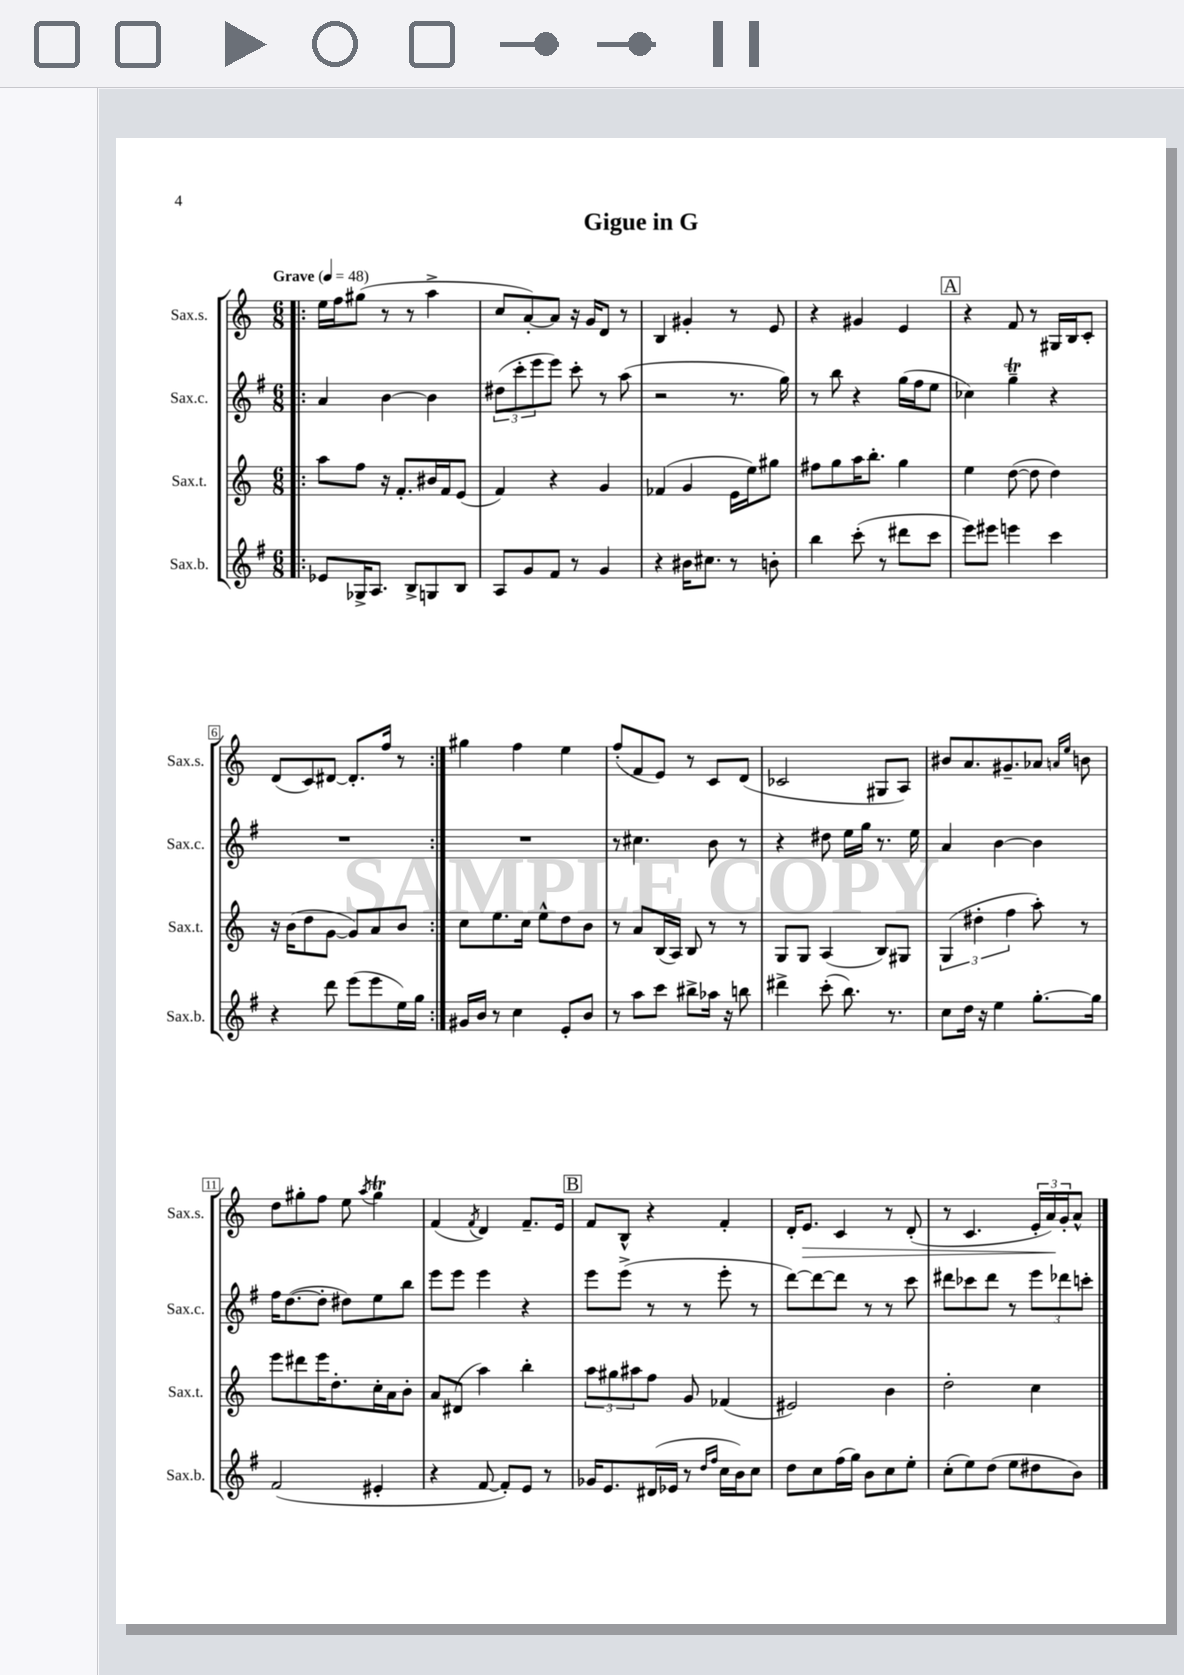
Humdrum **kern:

**kern	**kern	**kern	**kern
*staff4	*staff3	*staff2	*staff1
*clefG2	*clefG2	*clefG2	*clefG2
*k[f#]	*k[]	*k[f#]	*k[]
*M6/8	*M6/8	*M6/8	*M6/8
*MM48	*MM48	*MM48	*MM48
=!|:	=!|:	=!|:	=!|:
8e-/L	8aa\L	4a/	16ee\LL
.	.	.	16ff\J
16G-^/K	8ff\J	.	(8gg#\J
8.A/J	.	.	.
.	16r	[4b\	8r
.	8.f'/L	.	.
8B^/L	.	.	8r
8G/	16b#/L	4b\]	4aa^\
.	16f/J	.	.
8B/J	(8e/J	.	.
=	=	=	=
8A/L	4f/)	(12dd#\L	8cc/L
.	.	12ccc'\	.
8g/	.	.	[8a'/)
.	.	12eee\	.
8f#/J	4r	8eee\J)	8a/]J
8r	.	8ccc'\	16r
.	.	.	16g/LK
4g/	4g/	8r	8d/J
.	.	(8aa\	8r
=	=	=	=
4r	(4f-/	2r	4B/
16b#\LK	4g/	.	4g#'/
8.cc#\J	.	.	.
8r	16e\LL	8.r	8r
.	16ee\J)	.	.
8b'\	8gg#\J	.	8e/
.	.	16gg\)	.
=	=	=	=
4bb\	8ff#\L	8r	4r
.	8gg\	8bb\	.
(8ccc'\	16aa\K	4r	4g#/
.	8.bb'\J	.	.
8r	.	.	.
8ddd#\L	4gg\	(16gg\LL	4e/
.	.	16ff#\J	.
8ccc\J	.	8ee\J	.
=	=	=	=
8eee\L)	4ee\	4cc-\)	4r
8eee#\J	.	.	.
4eee\	([8dd\	4gg~\	8f/
.	8dd\]	.	8r
4ccc\	4dd\)	4r	16G#/LL
.	.	.	16B/J
.	.	.	8c'/J
=	=	=	=
4r	16r	2.r	(8d/L
.	(16b\LK	.	.
.	8dd\	.	8c/)
8ddd\	[8g\J	.	[8d#/J
(8eee\L	8g/]L)	.	8.d#'/]L
8eee\	8a/	.	.
.	.	.	16ff/Jk
16ee\L)	8b/J	.	8r
16gg\JJ	.	.	.
=:|!	=:|!	=:|!	=:|!
16g#/LL	8cc\L	2.r	4gg#\
16b/JJ	.	.	.
8r	8.ee\	.	.
4cc\	.	.	4ff\
.	16cc\Jk	.	.
.	8ee^^\L	.	.
8e'/L	8dd\	.	4ee\
8b/J	8b\J	.	.
=	=	=	=
8r	8r	8r	(8ff'/L
8aa\L	8a/L	4.cc#\	8f/
8ccc\J	(16B/L	.	8e/J)
.	16A/JJ)	.	.
8bb#^\L	8B/	.	8r
16aa-\Jk	8r	8b\	8c/L
16r	.	.	.
8bb\	8r	8r	(8d/J
=	=	=	=
4ddd#^\	8G/L	4r	2c-/
.	8G/J	.	.
(8ccc'\	(4A/	8dd#\	.
8.bb\)	.	16ee\LL	.
.	.	16gg\JJ	.
.	8B/L)	8.r	8G#/L
8.r	.	.	.
.	8G#/J	.	8A/J)
.	.	16ee\	.
=	=	=	=
8cc\L	(6G/	4a/	8b#/L
16dd\Jk	.	.	8.a/
.	6dd#'\	.	.
16r	.	.	.
4ee\	.	[4b\	.
.	.	.	8.g#~/
.	6ff\	.	.
[8.gg'\L	8aa'\)	4b\]	8a-/J
.	.	.	16qqa/LL
.	.	.	16qqee/JJ
.	8r	.	8b\
16gg\]Jk	.	.	.
=	=	=	=
(2f#/	8eee\L	16ff#\LK	8dd\L
.	.	([8.dd\	.
.	8ddd#\	.	8gg#'\
.	16eee\K	8dd'\]J	8ff\J
.	8.dd'\	.	.
.	.	8dd#\L)	8ee\
.	.	.	8qaa/
4e#'/	16cc'\L	8ee\	4gg#\
.	16a\J	.	.
.	8b'\J	8bb\J	.
=	=	=	=
4r	8a/L	8eee\L	(4f/
.	(8d#/J	8eee\J	.
.	.	.	8qf/
[8f#/	4aa\)	4eee\	4d/)
8f#'/]L)	.	.	.
8e/J	4bb'\	4r	8.f~/L
8r	.	.	.
.	.	.	16e/Jk
=	=	=	=
16g-/LK	12aa\L	8eee\L	8f/L
8.e/	.	.	.
.	12gg#\	.	.
.	.	(8eee^\J	8B^^/J
.	12aa#\	.	.
(16d#/L	8ff\J	8r	4r
16e-/JJ	.	.	.
8r	8g/	8r	.
16qqdd/LL	.	.	.
16qqff#/JJ	.	.	.
16cc\LL	(4f-/	8eee'\	4f'/
16b\J)	.	.	.
8cc\J	.	8r	.
=	=	=	=
8dd\L	2e#/)	[8ddd\L)	16d'/LK
.	.	.	8.e/J
8cc\	.	8ddd\_	.
(16ff#\L	.	8ddd\]J	4c/
16gg\JJ)	.	.	.
8b\L	.	8r	.
8cc\	4b\	8r	8r
8ee'\J	.	8ccc\	(8d'/
=	=	=	=
(8cc'\L	2dd'\	8ddd#\L	8r
8ee\)	.	8ccc-\	4.c/
(8dd\J	.	8ddd#\J	.
8ee\L	.	8r	.
8dd#\	4cc\	12eee\L	24e'/LL
.	.	.	24a/)
.	.	12ddd-\	24g'/J
8b\J)	.	.	8a^^/J
.	.	12ccc'\J	.
==	==	==	==
*-	*-	*-	*-
